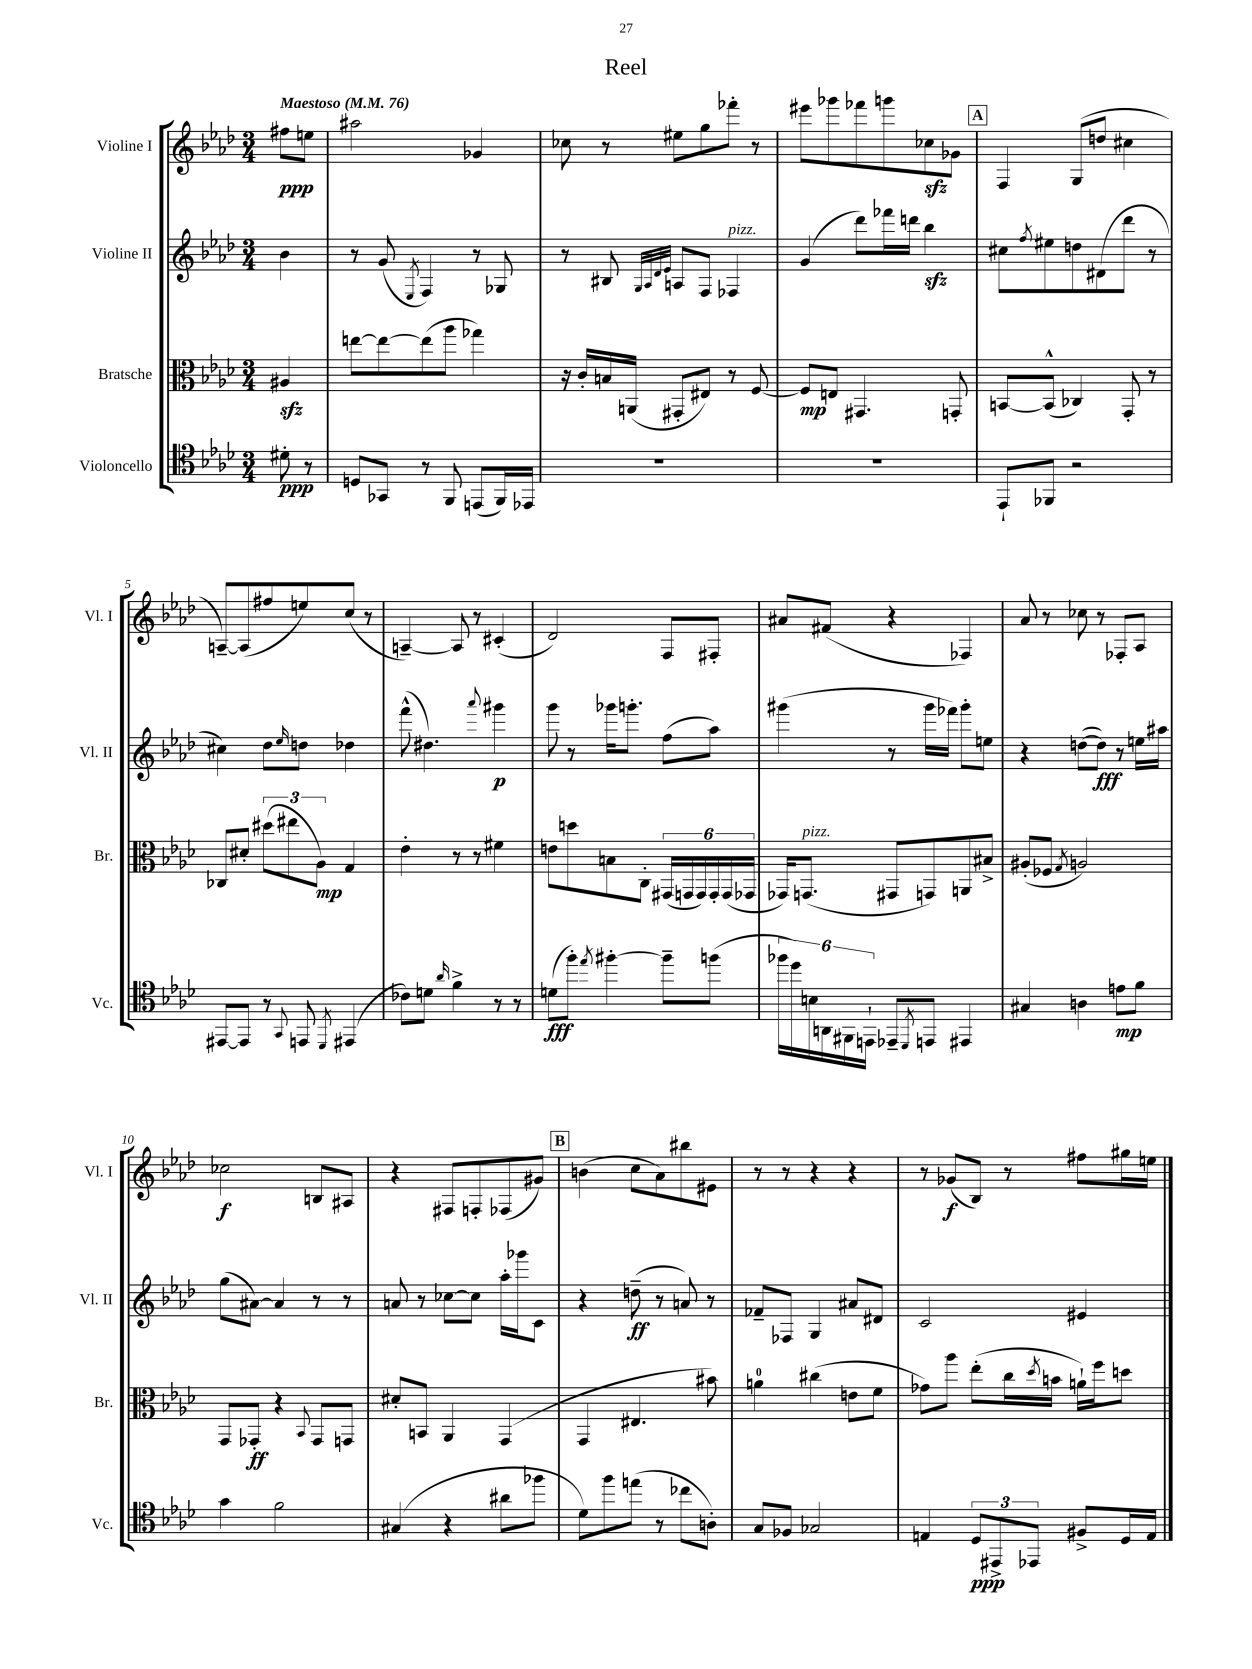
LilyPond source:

\header { title = "Reel" }
<<
\new StaffGroup <<
\new Staff = "s0" \with { instrumentName = "Violine I" shortInstrumentName = "Vl. I" } {
    \clef treble \key aes \major \numericTimeSignature \time 3/4 \partial 4 \tempo "Maestoso" 4 = 76
    fis''8\ppp e''8 |
    ais''2 ges'4 |
    ces''8 r8 eis''8 g''8 fes'''8-. r8 |
    eis'''8 ges'''8 fes'''8 g'''8 ces''8\sfz ges'8 |
    \mark \markup { \box "A" } f4 g8( d''8 cis''4 |
    a8~--) a8( fis''8 e''8) c''8( r8 |
    a4~--) a8 r8 cis'4-.( |
    des'2) f8 fis8-. |
    ais'8 fis'8( r4 fes4) |
    aes'8 r8 ces''8 r8 fes8-. aes8 |
    ces''2\f b8 ais8 |
    r4 fis8 f8-. fes8( gis'8) |
    \mark \markup { \box "B" } b'4( c''8 aes'8) bis''8 eis'8 |
    r8 r8 r4 r4 |
    r8 ges'8\f( bes8) r8 fis''8 gis''16 e''16 \bar "|." |
}
\new Staff = "s1" \with { instrumentName = "Violine II" shortInstrumentName = "Vl. II" } {
    \clef treble \key aes \major \numericTimeSignature \time 3/4 \partial 4
    bes'4 |
    r8 g'8( \acciaccatura { ees8 } f4) r8 ges8 |
    r8 bis8 \grace { g32 aes32 des'32 ees'32 } a8 f8 fes4^\markup { \italic "pizz." } |
    g'4( des'''8) fes'''16 d'''16 bes''4\sfz |
    \mark \markup { \box "A" } cis''8 \acciaccatura { f''8 } eis''8 d''8 dis'8( des'''8 r8 |
    cis''4) des''8 \grace { ees''16 } d''8 des''4 |
    f'''8-^( dis''4.) \appoggiatura { aes'''8 } gis'''4\p |
    g'''8 r8 ges'''16 g'''8.-. f''8( aes''8) |
    gis'''4( r8 gis'''16 fes'''16) gis'''8-. e''8 |
    r4 d''8~( d''8\fff) r8 e''16 ais''16 |
    g''8( ais'8~) ais'4 r8 r8 |
    a'8 r8 ces''8~ ces''8 aes''16-. ges'''16 c'8 |
    \mark \markup { \box "B" } r4 d''8--\ff( r8 a'8) r8 |
    fes'8-- fes8 g4 ais'8 dis'8 |
    c'2 eis'4 \bar "|." |
}
\new Staff = "s2" \with { instrumentName = "Bratsche" shortInstrumentName = "Br." } {
    \clef alto \key aes \major \numericTimeSignature \time 3/4 \partial 4
    ais4\sfz |
    e''8~ e''8~ e''8( aes''8 ges''4) |
    r16 c'16-. b16 a,16( gis,8-. eis8) r8 f8~ |
    f8\mp e8 gis,4. g,8-. |
    \mark \markup { \box "A" } b,8~ b,8-^( ces4) g,8-. r8 |
    ces8 dis'8-. \tuplet 3/2 { dis''8( eis''8 aes8\mp) } g4 |
    ees'4-. r8 r8 fis'4 |
    e'8 d''8 b8 c8-. \tuplet 6/4 { gis,16( g,16 g,16) g,16-. g,16( ges,16 } |
    ges,16) g,8.^\markup { \italic "pizz." }( gis,8 g,8) a,8 bis8-> |
    ais8-.( fes8 \acciaccatura { g8 } a2) |
    g,8 ges,8-.\ff r4 \appoggiatura { bes,8 } ges,8 g,8 |
    dis'8-. b,8 aes,4 g,4( |
    \mark \markup { \box "B" } g,4 eis4. bis'8) |
    a'4-0 cis''4( e'8 f'8 |
    ges'8) aes''8 ees''8-.( c''16 \acciaccatura { des''8 } b'16 a'16-!) f''16 d''8 \bar "|." |
}
\new Staff = "s3" \with { instrumentName = "Violoncello" shortInstrumentName = "Vc." } {
    \clef tenor \key aes \major \numericTimeSignature \time 3/4 \partial 4
    dis'8-.\ppp r8 |
    d8 ges,8 r8 f,8 e,8( f,16) ees,16 |
    R2. |
    R2. |
    \mark \markup { \box "A" } ees,8-! fes,8 r2 |
    eis,8~ eis,8 r8 \appoggiatura { g,8 } e,8 \acciaccatura { des,8 } eis,4( |
    ces'8) d'8 \grace { aes'16 } f'4-> r8 r8 |
    d'8\fff( f''8-.) \acciaccatura { ees''8 } fis''4~-. fis''8-- f''8( |
    \tuplet 6/4 { fes''16 des''16) b16 a,16 fis,16 e,16-! } ees,8-- \acciaccatura { des,8 } e,8 eis,4 |
    gis4 a4 e'8\mp f'8 |
    g'4 f'2 |
    gis4( r4 ais'8 fes''8 |
    \mark \markup { \box "B" } des'8) f''8 e''8( r8 ces''8 a8-.) |
    g8 fes8 ges2 |
    e4 \tuplet 3/2 { des8\ppp eis,8-> ees,8 } fis8-> des16 e16 \bar "|." |
}
>>
>>
